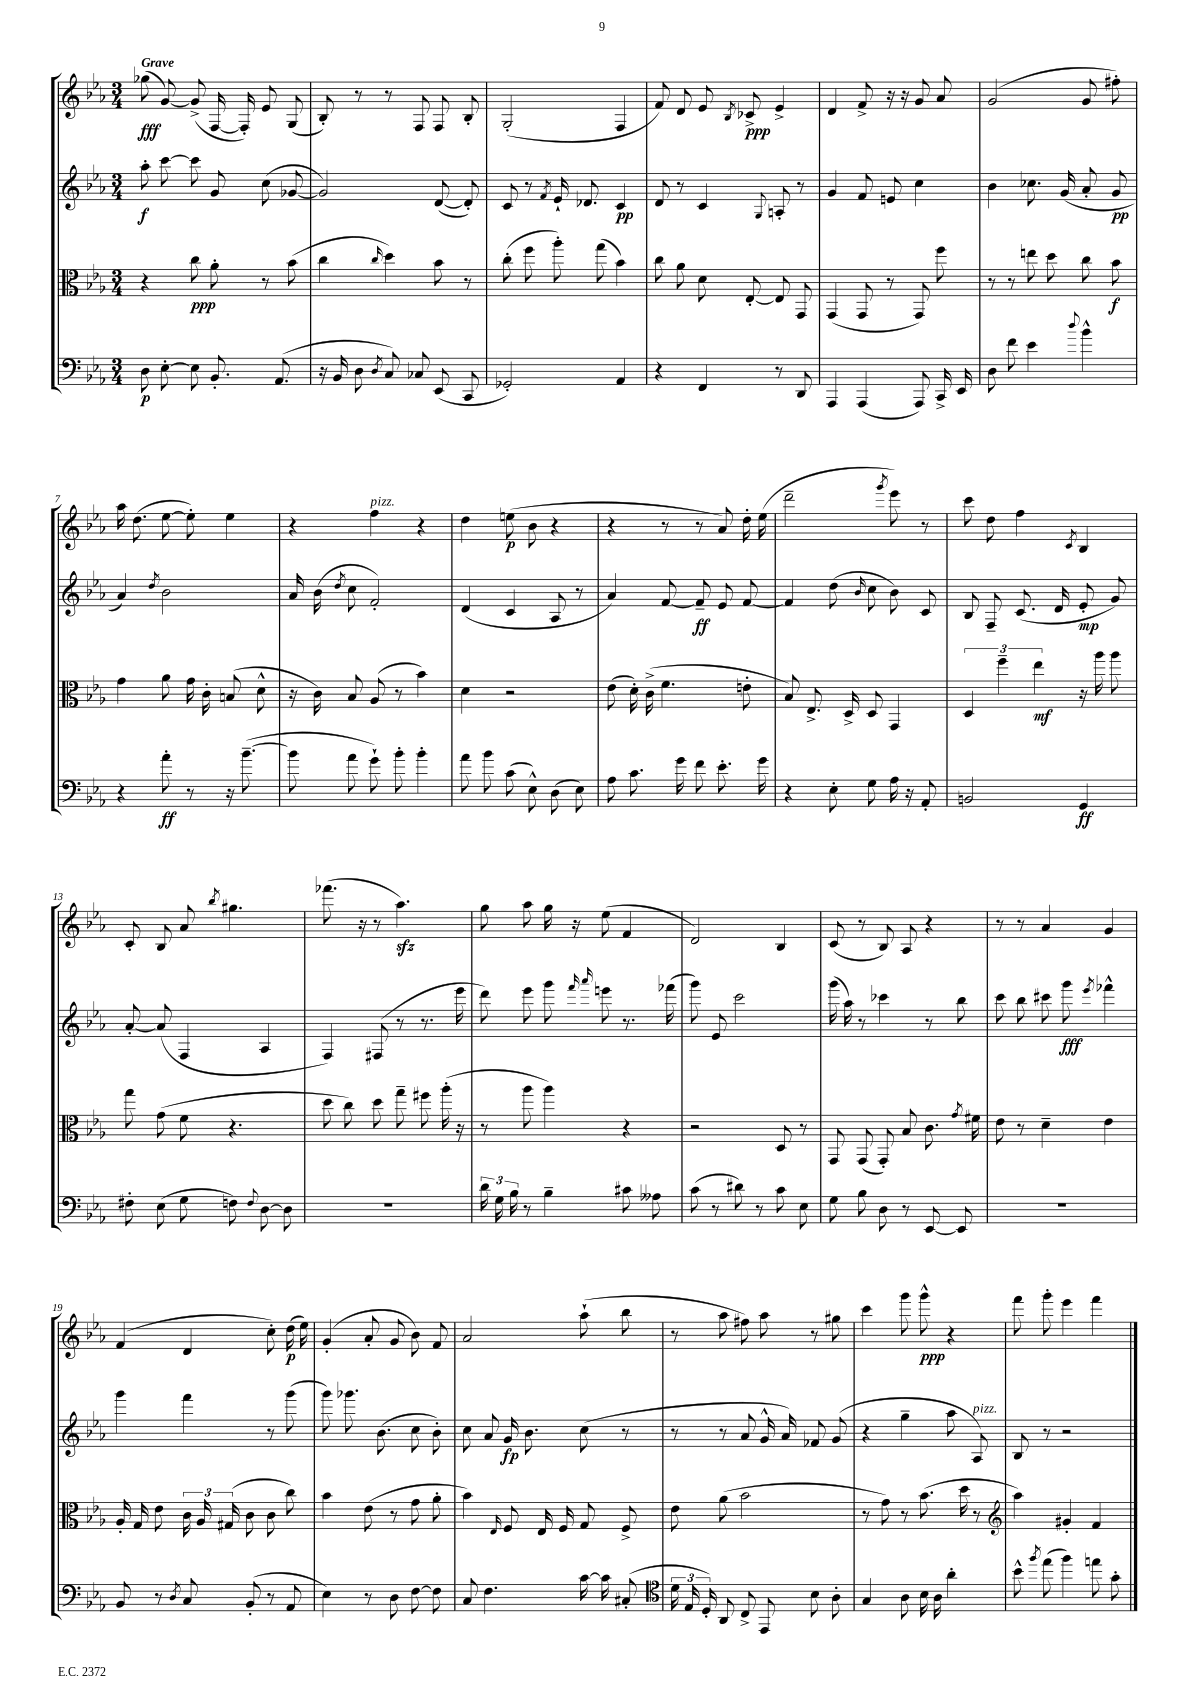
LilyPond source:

<<
\new StaffGroup <<
\new Staff = "s0" {
    \clef treble \key ees \major \numericTimeSignature \time 3/4 \tempo "Grave"
    \autoBeamOff ges''8\fff( g'8~) g'8->( f16~ f16-.) ees'8 g8( |
    bes8-.) r8 r8 f8 f8 bes8-. |
    g2-.( f4 |
    f'8) d'8 ees'8 \acciaccatura { bes8 } ces'8->\ppp ees'4-> |
    d'4 f'8-> r16 r16 g'8 aes'8 |
    g'2( g'8 fis''8-.) |
    aes''16 d''8.( ees''8~ ees''8-.) ees''4 |
    r4 f''4^\markup { \italic "pizz." } r4 |
    d''4 e''8\p( bes'8 r4 |
    r4 r8 r8 aes'8) d''16-. ees''16( |
    d'''2-- \acciaccatura { g'''8 } ees'''8) r8 |
    c'''8 d''8 f''4 \acciaccatura { c'8 } bes4 |
    c'8-. bes8 aes'8 \acciaccatura { bes''8 } gis''4. |
    fes'''8.( r16 r8 aes''4.\sfz) |
    g''8 aes''8 g''16 r16 ees''8( f'4 |
    d'2) bes4 |
    c'8( r8 bes8) aes8 r4 |
    r8 r8 aes'4 g'4 |
    f'4( d'4 c''8-.) d''16\p( ees''16) |
    g'4-.( aes'8-. g'8 bes'8) f'8 |
    aes'2 aes''8-!( bes''8 |
    r8 aes''8 fis''8) aes''8 r8 gis''8 |
    c'''4 g'''8 g'''8-^\ppp r4 |
    f'''8 g'''8-. ees'''4 f'''4 \bar "|." |
}
\new Staff = "s1" {
    \clef treble \key ees \major \numericTimeSignature \time 3/4
    \autoBeamOff aes''8-.\f c'''8~ c'''8 g'8 c''8( ges'8~ |
    ges'2) d'8~( d'8-.) |
    c'8 r8 \acciaccatura { f'8 } ees'16-! des'8. c'4\pp |
    d'8 r8 c'4 \appoggiatura { g8 } a8-. r8 |
    g'4 f'8 e'8 c''4 |
    bes'4 ces''8. g'16( aes'8-. g'8\pp |
    aes'4) \acciaccatura { d''8 } bes'2 |
    aes'16 bes'16( \acciaccatura { d''8 } c''8 f'2-.) |
    d'4( c'4 aes8 r8 |
    aes'4) f'8~ f'8--\ff ees'8 f'8~ |
    f'4 d''8( \grace { bes'16 } c''8 bes'8) c'8 |
    bes8 f8-- c'8.( d'16 ees'8-.\mp g'8) |
    aes'8~-. aes'8( f4 aes4 |
    f4) fis8( r8 r8. ees'''16 |
    d'''8) ees'''8 g'''8 \grace { f'''16 aes'''16 } e'''8 r8. fes'''16( |
    g'''8) ees'8 c'''2 |
    g'''16( aes''16) r8 ces'''4 r8 bes''8 |
    c'''8 bes''8 cis'''8 g'''8\fff \acciaccatura { ees'''8 } fes'''4-^ |
    g'''4 f'''4 r8 g'''8( |
    g'''8) ges'''8. bes'8.( c''8 bes'8-.) |
    c''8 aes'8 g'16\fp bes'8. c''8( r8 |
    r8 r8 aes'8 g'16-^ aes'16) fes'8 g'8( |
    r4 g''4-- aes''8 aes8^\markup { \italic "pizz." }) |
    bes8 r8 r2 \bar "|." |
}
\new Staff = "s2" {
    \clef alto \key ees \major \numericTimeSignature \time 3/4
    \autoBeamOff r4 c''8\ppp aes'8-. r8 bes'8( |
    c''4 \grace { c''16 } d''4) bes'8 r8 |
    c''8-.( f''8 aes''8-.) g''8( bes'4) |
    c''8 aes'8 d'8 ees8~-. ees8 g,8 |
    g,4( g,8 r8 g,8) f''8 |
    r8 r8 e''8 d''8 c''8 bes'8\f |
    g'4 aes'8 g'16 c'16-. b8( d'8-^ |
    r16 c'16) bes8 aes8( r8 bes'4) |
    d'4 r2 |
    ees'8( d'16-.) c'16->( f'4. e'8-. |
    bes8) ees8.-> d16-> d8 g,4 |
    \tuplet 3/2 { d4 f''4-- ees''4\mf } r16 aes''16 aes''8 |
    g''8 g'8( f'8 r4. |
    d''8 c''8) d''8 g''8-- fis''8 aes''16-.( r16 |
    r8 aes''8 aes''4) r4 |
    r2 d8 r8 |
    g,8 g,8( g,8-.) bes8 c'8. \acciaccatura { g'8 } fis'16 |
    ees'8 r8 d'4-- ees'4 |
    aes16-. g16 ees'8 \tuplet 3/2 { c'16 aes16 gis16( } c'8 c'8 c''8) |
    bes'4 ees'8( r8 g'8 aes'8-. |
    bes'4) \grace { ees16 } f8 ees16 f16 g8 f8-> |
    ees'8 aes'8( bes'2 |
    r8 g'8) r8 bes'8.( d''16 r8 |
    \clef treble aes''4) gis'4-. f'4 \bar "|." |
}
\new Staff = "s3" {
    \clef bass \key ees \major \numericTimeSignature \time 3/4
    \autoBeamOff d8\p ees8~-. ees8 bes,8.-. aes,8.( |
    r16 bes,16 d8 \acciaccatura { d8 } c8) ces8 ees,8( c,8 |
    ges,2-.) aes,4 |
    r4 f,4 r8 d,8 |
    aes,,4 aes,,4( aes,,8) c,16-> ees,16 |
    d8 f'8 ees'4 \appoggiatura { d''8 } bes'4-^ |
    r4 aes'8-.\ff r8 r16 bes'8.~--( |
    bes'8 aes'8 g'8-!) bes'8-. bes'4-. |
    aes'8 bes'8 c'8( ees8-^) d8( ees8) |
    aes8 c'8. g'16 f'8 ees'8.-. g'16 |
    r4 ees8-. g8 aes16 r16 aes,8-. |
    b,2 g,4\ff |
    fis8-. ees8( g8 f8) \appoggiatura { f8 } d8~ d8 |
    R2. |
    \tuplet 3/2 { d'16 g16 bes16 } r8 bes4-- cis'8 aeses8 |
    c'8( r8 dis'8) r8 c'8 ees8 |
    g8 bes8 d8 r8 ees,8~ ees,8 |
    R2. |
    bes,8 r8 \acciaccatura { d8 } c8 bes,8-.( r8 aes,8 |
    ees4) r8 d8 f8~ f8 |
    c8 f4. c'16~ c'16 cis8-.( |
    \clef tenor \tuplet 3/2 { d'16 ees16 d16-.) } aes,8 c8-> ees,8 bes8 aes8-. |
    g4 aes8 bes16 aes16 aes'4-. |
    bes'8-^ \acciaccatura { f''8 } ees''8( f''4) e''8 g'8-. \bar "|." |
}
>>
>>
